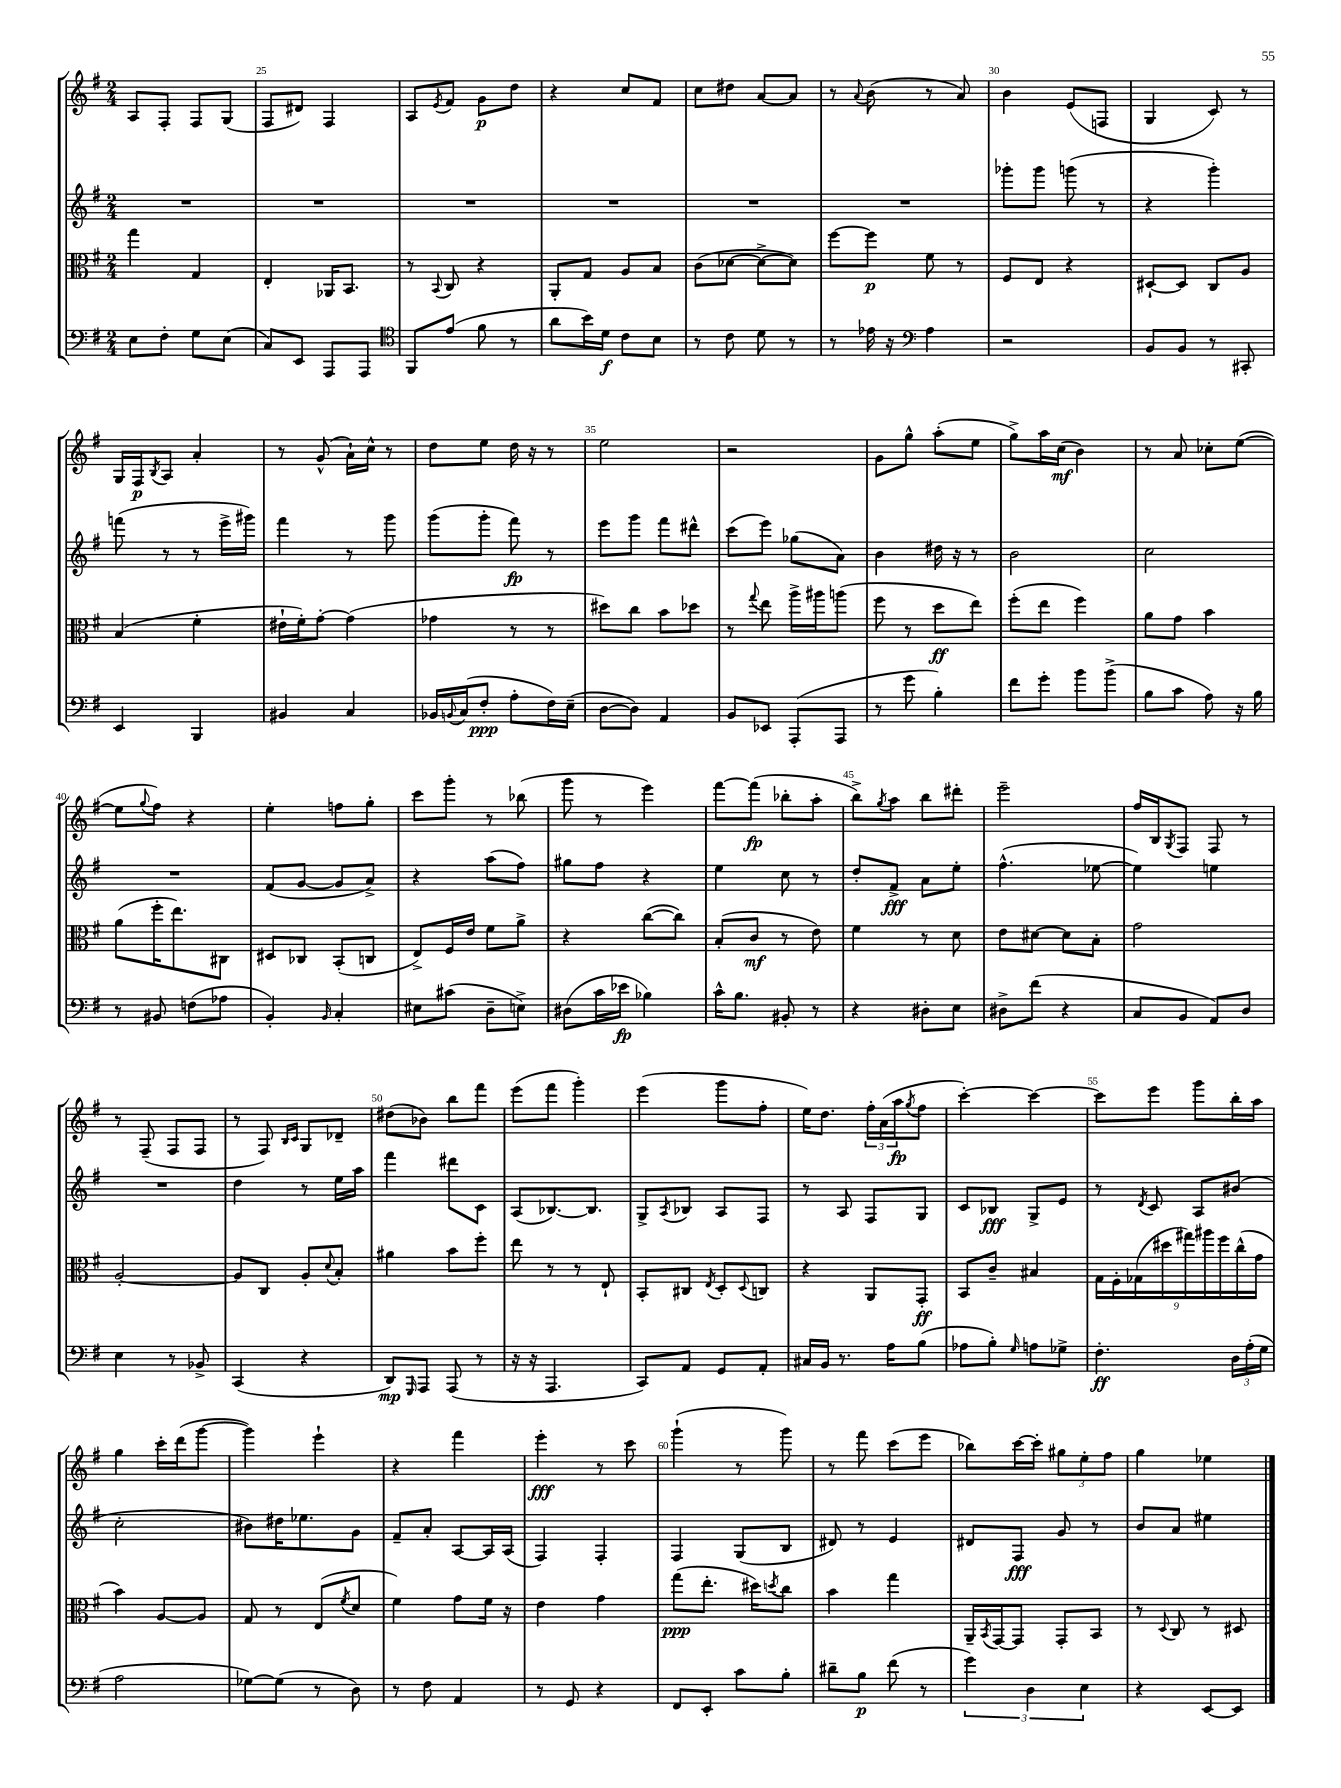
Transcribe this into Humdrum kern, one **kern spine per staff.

**kern	**dynam	**kern	**dynam	**kern	**dynam	**kern	**dynam
*part4	*part4	*part3	*part3	*part2	*part2	*part1	*part1
*staff4	*staff4	*staff3	*staff3	*staff2	*staff2	*staff1	*staff1
*clefF4	*	*clefC3	*	*clefG2	*	*clefG2	*
*k[f#]	*	*k[f#]	*	*k[f#]	*	*k[f#]	*
*M2/4	*	*M2/4	*	*M2/4	*	*M2/4	*
=24	=24	=24	=24	=24	=24	=24	=24
8E\L	.	4gg\	.	2r	.	8A/L	.
8F#'\J	.	.	.	.	.	8F#'/J	.
8G\L	.	4G/	.	.	.	8F#/L	.
(8E\J	.	.	.	.	.	(8G/J	.
=25	=25	=25	=25	=25	=25	=25	=25
8C/L)	.	4E'/	.	2r	.	8F#/L	.
8EE/J	.	.	.	.	.	8d#X/J)	.
8AAA/L	.	16AA-X/KL	.	.	.	4F#/	.
.	.	8.BB/J	.	.	.	.	.
8AAA/J	.	.	.	.	.	.	.
=26	=26	=26	=26	=26	=26	=26	=26
*clefC4	*	*	*	*	*	*	*
8FF#/L	.	8r	.	2r	.	8A/L	.
.	.	8qqBB/	.	.	.	8qe/	.
(8e/J	.	8C/	.	.	.	8f#/J	.
8f#\	.	4r	.	.	.	8g\L	p
8r	.	.	.	.	.	8dd\J	.
=27	=27	=27	=27	=27	=27	=27	=27
8a\L	.	8AA'/L	.	2r	.	4r	.
16b\L)	.	8G/J	.	.	.	.	.
16d\JJ	f	.	.	.	.	.	.
8c\L	.	8A/L	.	.	.	8cc/L	.
8B\J	.	8B/J	.	.	.	8f#/J	.
=28	=28	=28	=28	=28	=28	=28	=28
8r	.	(8c\L	.	2r	.	8cc\L	.
8c\	.	[8d-X\J	.	.	.	8dd#X\J	.
8d\	.	8d-^\L_	.	.	.	[8a/L	.
8r	.	8d-\J])	.	.	.	8a/J]	.
=29	=29	=29	=29	=29	=29	=29	=29
8r	.	[8ff#\L	.	2r	.	8r	.
.	.	.	.	.	.	8qqa/	.
16e-X\	.	8ff#\J]	p	.	.	(8b\	.
16r	.	.	.	.	.	.	.
*clefF4	*	*	*	*	*	*	*
4A\	.	8f#\	.	.	.	8r	.
.	.	8r	.	.	.	8a/)	.
=30	=30	=30	=30	=30	=30	=30	=30
2r	.	8F#/L	.	8ggg-X'\L	.	4b\	.
.	.	8E/J	.	8ggg-\J	.	.	.
.	.	4r	.	(8gggn\	.	(8e/L	.
.	.	.	.	8r	.	8Fn/J	.
=31	=31	=31	=31	=31	=31	=31	=31
8BB/L	.	[8D#X`/L	.	4r	.	4G/	.
8BB/J	.	8D#/J]	.	.	.	.	.
8r	.	8C/L	.	4ggg'\)	.	8c/)	.
8CC#X'/	.	8A/J	.	.	.	8r	.
!!LO:LB:g=z
=32	=32	=32	=32	=32	=32	=32	=32
4EE/	.	(4B/	.	(8fffn\	.	16G/LL	.
.	.	.	.	.	.	16F#/J	p
.	.	.	.	.	.	8qB/	.
.	.	.	.	8r	.	8A/J	.
4BBB/	.	4f#'\	.	8r	.	4a'/	.
.	.	.	.	16eee^\LL	.	.	.
.	.	.	.	16ggg#X\JJ)	.	.	.
=33	=33	=33	=33	=33	=33	=33	=33
4BB#X/	.	16e#X`\LL	.	4fff#\	.	8r	.
.	.	16f#'\J)	.	.	.	.	.
.	.	[8g'\J	.	.	.	(8g^^/	.
4C/	.	(4g\]	.	8r	.	16a`\LL)	.
.	.	.	.	.	.	16cc^^\JJ	.
.	.	.	.	8ggg\	.	8r	.
=34	=34	=34	=34	=34	=34	=34	=34
16BB-X/LL	.	4g-X\	.	(8ggg\L	.	8dd\L	.
8qqBBn/	.	.	.	.	.	.	.
(16C/J	.	.	.	.	.	.	.
8F#'/J	ppp	.	.	8ggg'\J	.	8ee\J	.
8A'\L	.	8r	.	8fff#\)	fp	16dd\	.
.	.	.	.	.	.	16r	.
16F#\L)	.	8r	.	8r	.	8r	.
(16E~\JJ	.	.	.	.	.	.	.
=35	=35	=35	=35	=35	=35	=35	=35
[8D\L	.	8dd#X\L)	.	8eee\L	.	2ee\	.
8D\J])	.	8cc\J	.	8ggg\J	.	.	.
4AA/	.	8b\L	.	8fff#\L	.	.	.
.	.	8dd-X\J	.	8ddd#X^^\J	.	.	.
=36	=36	=36	=36	=36	=36	=36	=36
8BB/L	.	8r	.	(8ccc\L	.	2r	.
.	.	8qqgg/	.	.	.	.	.
8EE-X/J	.	8ee\	.	8eee\J)	.	.	.
(8AAA'/L	.	16aa^\LL	.	(8gg-X\L	.	.	.
.	.	16aa#X\J	.	.	.	.	.
8AAA/J	.	(8aan\J	.	8a\J)	.	.	.
=37	=37	=37	=37	=37	=37	=37	=37
8r	.	8ff#\	.	4b\	.	8g\L	.
8g\	.	8r	.	.	.	8gg^^\J	.
4B'\)	.	8dd\L	ff	16dd#X\	.	(8aa'\L	.
.	.	.	.	16r	.	.	.
.	.	8ee\J)	.	8r	.	8ee\J	.
=38	=38	=38	=38	=38	=38	=38	=38
8f#\L	.	(8ff#'\L	.	2b\	.	8gg^\L)	.
8g'\J	.	8ee\J	.	.	.	16aa\L	.
.	.	.	.	.	.	(16cc\JJ	mf
8b\L	.	4ff#\)	.	.	.	4b\)	.
(8b^\J	.	.	.	.	.	.	.
=39	=39	=39	=39	=39	=39	=39	=39
8B\L	.	8a\L	.	2cc\	.	8r	.
8c\J	.	8g\J	.	.	.	8a/	.
8A\)	.	4b\	.	.	.	8cc-X'\L	.
16r	.	.	.	.	.	([8ee\J	.
16B\	.	.	.	.	.	.	.
!!LO:LB:g=z
=40	=40	=40	=40	=40	=40	=40	=40
8r	.	(8a\L	.	2r	.	8ee\L]	.
.	.	.	.	.	.	8qqgg/	.
8BB#X/	.	16ff#'\K	.	.	.	8ff#\J)	.
.	.	8.ee\)	.	.	.	.	.
(8Fn\L	.	.	.	.	.	4r	.
8A-X\J	.	8C#X\J	.	.	.	.	.
=41	=41	=41	=41	=41	=41	=41	=41
4BB'/)	.	8D#X/L	.	(8f#/L	.	4ee'\	.
.	.	8C-X/J	.	[8g/J	.	.	.
16qqBB/	.	.	.	.	.	.	.
4C'/	.	(8BB'/L	.	8g/L]	.	8ffn\L	.
.	.	8Cn/J	.	8a^/J)	.	8gg'\J	.
=42	=42	=42	=42	=42	=42	=42	=42
8E#X\L	.	8E^/L)	.	4r	.	8ccc\L	.
(8c#X\J	.	16F#/L	.	.	.	8ggg'\J	.
.	.	16e/JJ	.	.	.	.	.
8D~\L	.	8f#\L	.	(8aa\L	.	8r	.
8En^\J)	.	8a^\J	.	8ff#\J)	.	(8bb-X\	.
=43	=43	=43	=43	=43	=43	=43	=43
(8D#X\L	.	4r	.	8gg#X\L	.	8ggg\	.
16c\L	.	.	.	8ff#\J	.	8r	.
16e-X\JJ	fp	.	.	.	.	.	.
4B-X\)	.	([8cc\L	.	4r	.	4eee\)	.
.	.	8cc\J])	.	.	.	.	.
=44	=44	=44	=44	=44	=44	=44	=44
16c^^\KL	.	(8B'/L	.	4ee\	.	[8fff#\L	.
8.B\J	.	.	.	.	.	.	.
.	.	8c/J	mf	.	.	(8fff#\J]	fp
8BB#X'/	.	8r	.	8cc\	.	8bb-X'\L	.
8r	.	8e\)	.	8r	.	8aa'\J	.
=45	=45	=45	=45	=45	=45	=45	=45
4r	.	4f#\	.	8dd'/L	.	8bb^\L)	.
.	.	.	.	.	.	8qgg/	.
.	.	.	.	8f#^/J	fff	8aa\J	.
8D#X'\L	.	8r	.	8a\L	.	8bb\L	.
8E\J	.	8d\	.	8ee'\J	.	8ddd#X'\J	.
=46	=46	=46	=46	=46	=46	=46	=46
8D#X^\L	.	8e\L	.	(4.ff#^^\	.	2eee~\	.
(8f#\J	.	[8d#X\J	.	.	.	.	.
4r	.	8d#\L]	.	.	.	.	.
.	.	8B'\J	.	[8ee-X\	.	.	.
=47	=47	=47	=47	=47	=47	=47	=47
8C/L	.	2g\	.	4ee-\])	.	16ff#/LL	.
.	.	.	.	.	.	16B/J	.
.	.	.	.	.	.	8qG/	.
8BB/J	.	.	.	.	.	8F#/J	.
8AA/L)	.	.	.	4een\	.	8F#/	.
8D/J	.	.	.	.	.	8r	.
!!LO:LB:g=z
=48	=48	=48	=48	=48	=48	=48	=48
4E\	.	[2A'/	.	2r	.	8r	.
.	.	.	.	.	.	(8F#~/	.
8r	.	.	.	.	.	8F#/L	.
8BB-X^/	.	.	.	.	.	8F#/J	.
=49	=49	=49	=49	=49	=49	=49	=49
(4CC/	.	8A/L]	.	4dd\	.	8r	.
.	.	8C/J	.	.	.	8F#/)	.
.	.	.	.	.	.	16qqB/LL	.
.	.	.	.	.	.	16qqc/JJ	.
4r	.	8A'/L	.	8r	.	8G/L	.
.	.	8qqd/	.	.	.	.	.
.	.	8B'/J	.	16ee\LL	.	8d-X~/J	.
.	.	.	.	16aa\JJ	.	.	.
=50	=50	=50	=50	=50	=50	=50	=50
8DD/L)	mp	4a#X\	.	4fff#\	.	(8dd#X\L	.
16qqGGG/	.	.	.	.	.	.	.
8AAA/J	.	.	.	.	.	8b-X\J)	.
(8AAA/	.	8b\L	.	8ddd#X\L	.	8bb\L	.
8r	.	8ff#'\J	.	8c\J	.	8fff#\J	.
=51	=51	=51	=51	=51	=51	=51	=51
16r	.	8ee\	.	(8A/L	.	(8eee\L	.
16r	.	.	.	.	.	.	.
4.AAA/	.	8r	.	[8.B-X/)	.	8fff#\J	.
.	.	8r	.	.	.	4ggg'\)	.
.	.	.	.	8.B-/J]	.	.	.
.	.	8E`/	.	.	.	.	.
=52	=52	=52	=52	=52	=52	=52	=52
8CC/L)	.	8BB'/L	.	8G^/L	.	(4eee\	.
.	.	.	.	8qA/	.	.	.
8AA/J	.	8C#X/J	.	8B-X/J	.	.	.
.	.	8qE/	.	.	.	.	.
8GG/L	.	8D'/L	.	8A/L	.	8ggg\L	.
.	.	8qqD/	.	.	.	.	.
8AA'/J	.	8Cn/J	.	8F#/J	.	8ff#'\J	.
=53	=53	=53	=53	=53	=53	=53	=53
16C#X/LL	.	4r	.	8r	.	16ee\KL)	.
16BB/JJ	.	.	.	.	.	8.dd\J	.
8.r	.	.	.	8A/	.	.	.
.	.	8AA/L	.	8F#/L	.	24ff#'\LL	.
.	.	.	.	.	.	(24a\	.
16A\KL	.	.	.	.	.	.	.
.	.	.	.	.	.	24aa\J	fp
.	.	.	.	.	.	8qgg/	.
(8B\J	.	8GG'/J	ff	8G/J	.	8ff#\J	.
=54	=54	=54	=54	=54	=54	=54	=54
8A-X\L	.	8BB/L	.	8c/L	.	[4ccc'\)	.
8B'\J)	.	8c~/J	.	8B-X/J	fff	.	.
16qqG/	.	.	.	.	.	.	.
8An\L	.	4B#X/	.	8G^/L	.	4ccc\_	.
8G-X^\J	.	.	.	8e/J	.	.	.
=55	=55	=55	=55	=55	=55	=55	=55
4.F#'\	ff	18G\LL	.	8r	.	8ccc\L]	.
.	.	18F#'\	.	.	.	.	.
.	.	(18G-X\	.	.	.	.	.
.	.	.	.	8qd/	.	.	.
.	.	.	.	8c/	.	8eee\J	.
.	.	18dd#X\	.	.	.	.	.
.	.	18gg#X\)	.	.	.	.	.
.	.	.	.	8A/L	.	8ggg\L	.
.	.	18aa#X\	.	.	.	.	.
.	.	18ff#\	.	.	.	.	.
24D\LL	.	.	.	(8b#X/J	.	16bb'\L	.
.	.	(18cc^^\	.	.	.	.	.
(24A'\	.	.	.	.	.	.	.
.	.	.	.	.	.	16aa\JJ	.
.	.	18g\JJ	.	.	.	.	.
24G\JJ	.	.	.	.	.	.	.
!!LO:LB:g=z
=56	=56	=56	=56	=56	=56	=56	=56
2A\	.	4b\)	.	2cc'\	.	4gg\	.
.	.	[8A/L	.	.	.	16ccc'\LL	.
.	.	.	.	.	.	(16ddd\J	.
.	.	8A/J]	.	.	.	[8ggg\J	.
=57	=57	=57	=57	=57	=57	=57	=57
[8G-X\L)	.	8G/	.	8b#X\L)	.	4ggg\])	.
(8G-\J]	.	8r	.	16dd#X\K	.	.	.
.	.	.	.	8.ee-X\	.	.	.
8r	.	(8E/L	.	.	.	4eee`\	.
.	.	8qf#/	.	.	.	.	.
8D\)	.	8d/J	.	8g\J	.	.	.
=58	=58	=58	=58	=58	=58	=58	=58
8r	.	4f#\)	.	8f#~/L	.	4r	.
8F#\	.	.	.	8a'/J	.	.	.
4AA/	.	8g\L	.	[8A/L	.	4fff#\	.
.	.	16f#\Jk	.	16A/L]	.	.	.
.	.	16r	.	(16A/JJ	.	.	.
=59	=59	=59	=59	=59	=59	=59	=59
8r	.	4e\	.	4F#/)	.	4eee'\	fff
8GG/	.	.	.	.	.	.	.
4r	.	4g\	.	4F#'/	.	8r	.
.	.	.	.	.	.	8ccc\	.
=60	=60	=60	=60	=60	=60	=60	=60
8FF#/L	.	(8gg\L	ppp	4F#/	.	(4ggg`\	.
8EE'/J	.	8.ee'\J	.	.	.	.	.
8c\L	.	.	.	(8G/L	.	8r	.
.	.	16dd#X\KL)	.	.	.	.	.
.	.	8qddn/	.	.	.	.	.
8B'\J	.	8cc\J	.	8B/J	.	8ggg\)	.
=61	=61	=61	=61	=61	=61	=61	=61
8d#X~\L	.	4b\	.	8d#X/)	.	8r	.
8B\J	p	.	.	8r	.	8fff#\	.
(8f#\	.	4gg\	.	4e/	.	(8ccc\L	.
8r	.	.	.	.	.	8eee\J	.
=62	=62	=62	=62	=62	=62	=62	=62
6g\)	.	16AA~/LL	.	8d#X/L	.	8bb-X\L)	.
.	.	8qBB/	.	.	.	.	.
.	.	[16GG/J	.	.	.	.	.
.	.	8GG/J]	.	8F#/J	fff	[16ccc\L	.
6D\	.	.	.	.	.	.	.
.	.	.	.	.	.	16ccc'\JJ]	.
.	.	8GG'/L	.	8g/	.	12gg#X\L	.
6E\	.	.	.	.	.	12ee'\	.
.	.	8BB/J	.	8r	.	.	.
.	.	.	.	.	.	12ff#\J	.
=63	=63	=63	=63	=63	=63	=63	=63
4r	.	8r	.	8b/L	.	4gg\	.
.	.	8qqD/	.	.	.	.	.
.	.	8C/	.	8a/J	.	.	.
[8EE/L	.	8r	.	4ee#X\	.	4ee-X\	.
8EE/J]	.	8D#X/	.	.	.	.	.
==	==	==	==	==	==	==	==
*-	*-	*-	*-	*-	*-	*-	*-
